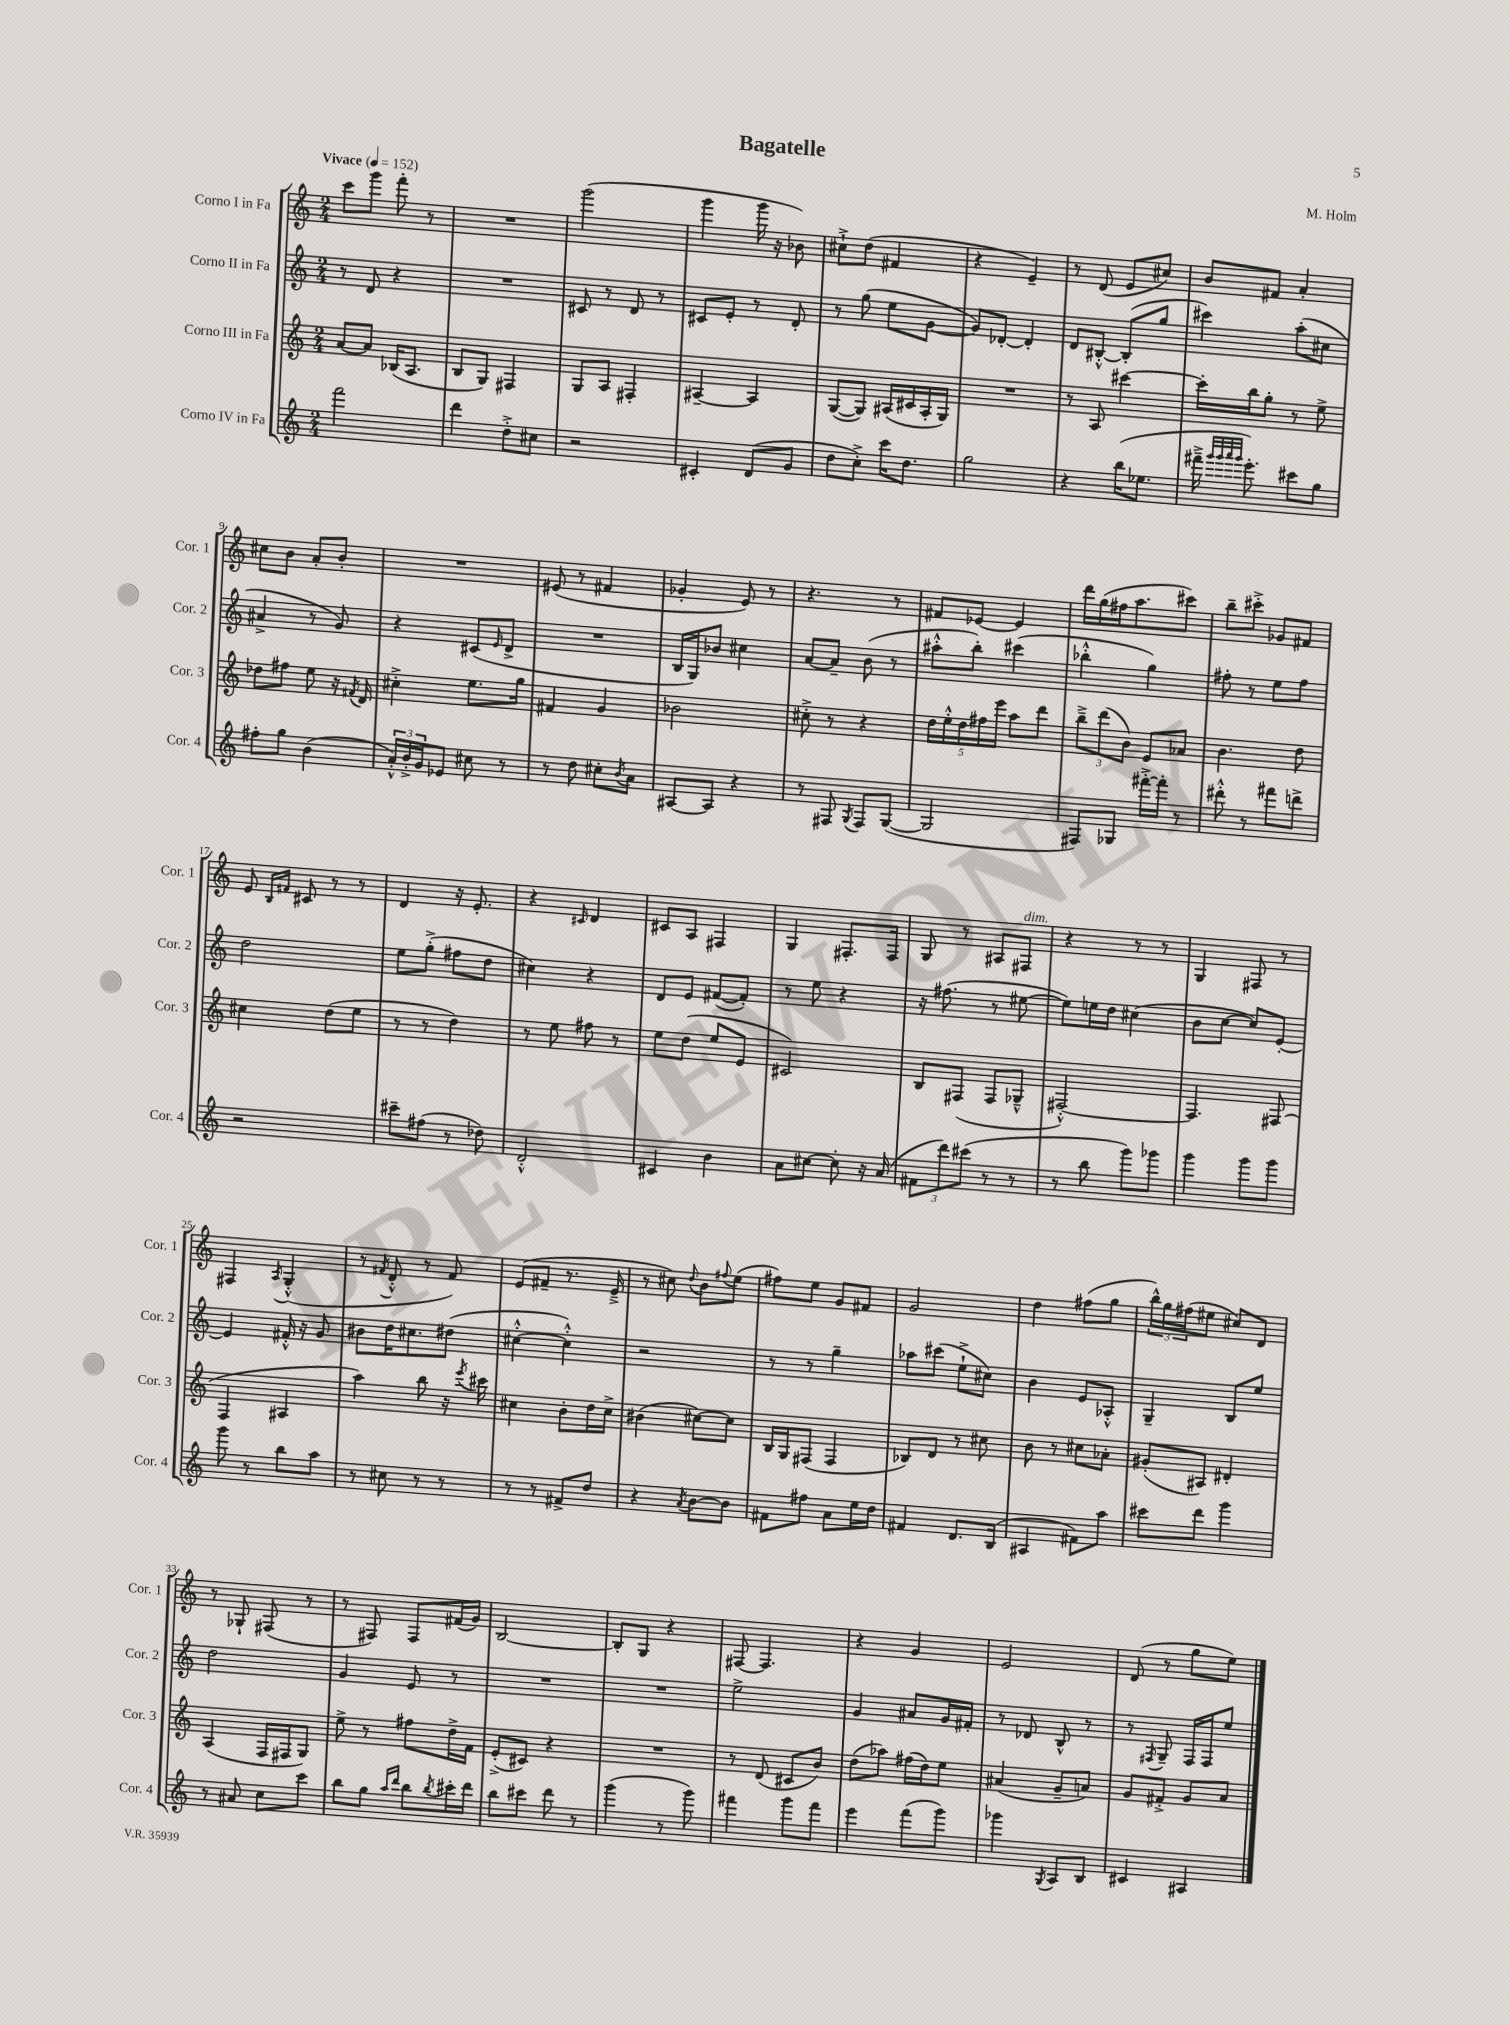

**kern	**kern	**kern	**kern
*staff4	*staff3	*staff2	*staff1
*clefG2	*clefG2	*clefG2	*clefG2
*k[]	*k[]	*k[]	*k[]
*M2/4	*M2/4	*M2/4	*M2/4
*MM152	*MM152	*MM152	*MM152
2fff	[8a	8r	8ccc
.	8a]	8d	8ggg
.	(16B-	4r	8fff'
.	8.A	.	.
.	.	.	8r
=	=	=	=
4ddd	8B	2r	2r
.	8G)	.	.
8dd'^	4F#	.	.
8cc#	.	.	.
=	=	=	=
2r	8G	8c#	(2ggg
.	8A	8r	.
.	4F#'	8d	.
.	.	8r	.
=	=	=	=
4c#'	[4A#~	8c#	4ggg
.	.	8e'	.
(8d	4A#]	8r	16ggg
.	.	.	16r
8g	.	8d'	8b-)
=	=	=	=
8dd	([8G	8r	8cc#`^
8cc'^)	8G])	(8gg	(8dd
16ccc	(16A#	8ee	4f#
8.dd	16c#	.	.
.	16A#'	[8g	.
.	16G)	.	.
=	=	=	=
2gg	2r	8g])	4r
.	.	[8d-'	.
.	.	4d-']	4e~)
=	=	=	=
4r	8r	8d	8r
.	8A	[8B#'^^	(8d
(16bb	[4ccc#	(8B#']	8e
8.ee-	.	.	.
.	.	8gg	8cc#)
=	=	=	=
16fff#~^	16ccc#']	4ccc#)	8b
32qqggg	.	.	.
32qqggg	.	.	.
32qqaaa	.	.	.
32qqggg	.	.	.
8.eee')	16bb	.	.
.	8gg'	.	8f#
8ccc#	8r	(8aa'	4a'
8gg	8ee^	8cc#	.
=	=	=	=
8ff#'	8dd-	4a#^	8cc#
8gg	8ff#	.	8b
(4b	8ee	8r	8a'
.	16r	8g)	8b'
.	8qf#	.	.
.	16d	.	.
=	=	=	=
24a'^^)	4cc#'^	4r	2r
24b'^	.	.	.
24g	.	.	.
8e-	.	.	.
8cc#	8.ee	(8c#	.
.	.	16qqe	.
8r	.	8d^	.
.	16gg	.	.
=	=	=	=
8r	4f#	2r	(8e#
8dd	.	.	8r
8cc#'	4g	.	4f#
8qb	.	.	.
8a	.	.	.
=	=	=	=
[8A#	2b-	16B	4g-'
.	.	16G)	.
8A#]	.	8b-	.
4r	.	4cc#	8e)
.	.	.	8r
=	=	=	=
8r	8cc#'^	[8a	4.r
8F#	8r	8a~]	.
8qG	.	.	.
8F#	4r	(8b	.
([8G	.	8r	8r
=	=	=	=
2G]	20dd	8aa#'^^	8f#
.	20ee'^^	.	.
.	20dd	.	.
.	.	8bb')	[8e-
.	20ff#	.	.
.	20eee	.	.
.	8aa	(4ccc#	4e-]
.	8ddd	.	.
=	=	=	=
8F#)	12bb~^	4bb-'^^	16ddd
.	.	.	(16gg
.	(12ddd	.	.
8G-	.	.	16ff#
.	12b)	.	.
.	.	.	8.aa
[16fff#'^	8e	4gg)	.
16fff#']	.	.	.
8r	8a-	.	8ccc#)
=	=	=	=
8ddd#'^^	4.b	8ff#'	8bb~
8r	.	8r	8ccc#'^
8fff#	.	8ee	8g-
8ddd^	8dd	8ff#	8f#
=	=	=	=
2r	4cc#	2dd	8e
.	.	.	16qqB
.	.	.	16qqf#
.	.	.	8c#
.	(8dd	.	8r
.	8ee	.	8r
=	=	=	=
8ccc#~	8r	8ee	4d
(8ff#	8r	(8gg'^	.
8r	4dd)	8ff#	16r
.	.	.	8.e'
8dd-)	.	8dd	.
=	=	=	=
2d'^^	8r	4cc#)	4r
.	8ee	.	.
.	.	.	16qqc#
.	8ff#	4r	4d
.	8r	.	.
=	=	=	=
4c#	8ee	8d	8c#
.	(8dd	8e	8A
4b	8ee	([8f#	4F#
.	8e	8f#'])	.
=	=	=	=
8a	2c#)	8r	4G
[8cc#	.	8ee	.
8cc#']	.	4r	8.F#'
16r	.	.	.
(16a	.	.	16F#
=	=	=	=
12f#	8B	16r	8G
.	.	(8.ff#	.
12ddd)	.	.	.
.	(8F#	.	8r
(12ccc#	.	.	.
8r	8F#	8r	8A#
8r	8G-~^^	[8ee#	8F#
=	=	=	=
8r	[2F#'^^)	8ee#])	4r
8bb	.	16ee	.
.	.	16dd	.
8ggg)	.	(4cc#	8r
8ggg-	.	.	8r
=	=	=	=
4ggg	4.F#]	8b	4G
.	.	[8cc	.
8ggg	.	8cc])	8F#
8ggg	(8F#	[8e'	8r
=	=	=	=
8ggg	4F	4e]	4F#
8r	.	.	.
.	.	.	8qA
8bb	4A#	16f#'^^	(4G'^^
.	.	16r	.
8aa	.	8g	.
=	=	=	=
8r	4aa)	8b#	8r
.	.	.	8qf#
8cc#	.	16dd	8d'^^
.	.	8.cc#	.
8r	8bb	.	8r
8r	16r	(8dd#	8f#)
.	8qeee	.	.
.	16ccc#	.	.
=	=	=	=
8r	4cc#	[4cc#'^^	(8e
8r	.	.	8f#~
8f#^	8b'	4cc#'^^])	8.r
8dd	16dd	.	.
.	16cc#^	.	16e~^
=	=	=	=
4r	(4b#	2r	8r
.	.	.	8cc#)
8qa	.	.	8qqdd
[8b	[8cc#)	.	8b
.	.	.	8qqff#
8b]	8cc#]	.	(8ee
=	=	=	=
8f#	16B	8r	8ff#)
.	16G	.	.
8ff#	(8F#	8r	8ee
8a	4F#	4gg~	8g
16ee	.	.	8f#
16dd	.	.	.
=	=	=	=
4f#	8B-)	8aa-	2g
.	8d	(8ccc#	.
8.d	8r	8ee`^	.
.	8cc#	8cc#)	.
(16B	.	.	.
=	=	=	=
4A#	8b	4b	4dd
.	8r	.	.
8f#)	8cc#	8e	(8ff#
8aa	8a-'	8A-'^^	8gg
=	=	=	=
8ccc#	(8g#'	4G~	24bb^^)
.	.	.	24gg
.	.	.	(24ff#
8ddd	8A#)	.	8ee#
4ggg	4d#'	8B	8cc#)
.	.	8ee	8d
=	=	=	=
8r	(4A	2dd	8r
8a#	.	.	8G-`
8cc	16F	.	(8F#
.	16F#	.	.
8ccc	8G)	.	8r
=	=	=	=
8bb	8ee^	4g	8r
8gg	8r	.	8F#)
16qqaa	.	.	.
16qqddd	.	.	.
8bb	8ff#	8e	8F#
8qbb	.	.	.
16ccc#'	16dd^	8r	(16f#
16ddd	16f	.	16g)
=	=	=	=
8bb	(8e'^	2r	[2B
8ccc#	8c#)	.	.
8ddd	4r	.	.
8r	.	.	.
=	=	=	=
(4ggg	2r	2r	8B']
.	.	.	8G
8r	.	.	4r
8ggg)	.	.	.
=	=	=	=
4fff#	8r	2ee^	[8F#
.	(8d	.	4.F#]
8ggg	8c#	.	.
8fff#	8b)	.	.
=	=	=	=
4eee	(8dd	4g	4r
.	8aa-)	.	.
(8fff	(16ff#	8a#	4g
.	16dd)	.	.
8ggg)	8ee	16g	.
.	.	16f#'	.
=	=	=	=
4ggg-	(4a#	8r	2e
.	.	8d-	.
8qG	.	.	.
8A	8g~	8B^^	.
8B	8a)	8r	.
=	=	=	=
4c#	8g	8r	(8d
.	.	8qF#	.
.	8f#'^	8G~	8r
4A#	8g	16F#	8gg
.	.	16F#	.
.	8a	8ee	8ee)
==	==	==	==
*-	*-	*-	*-
